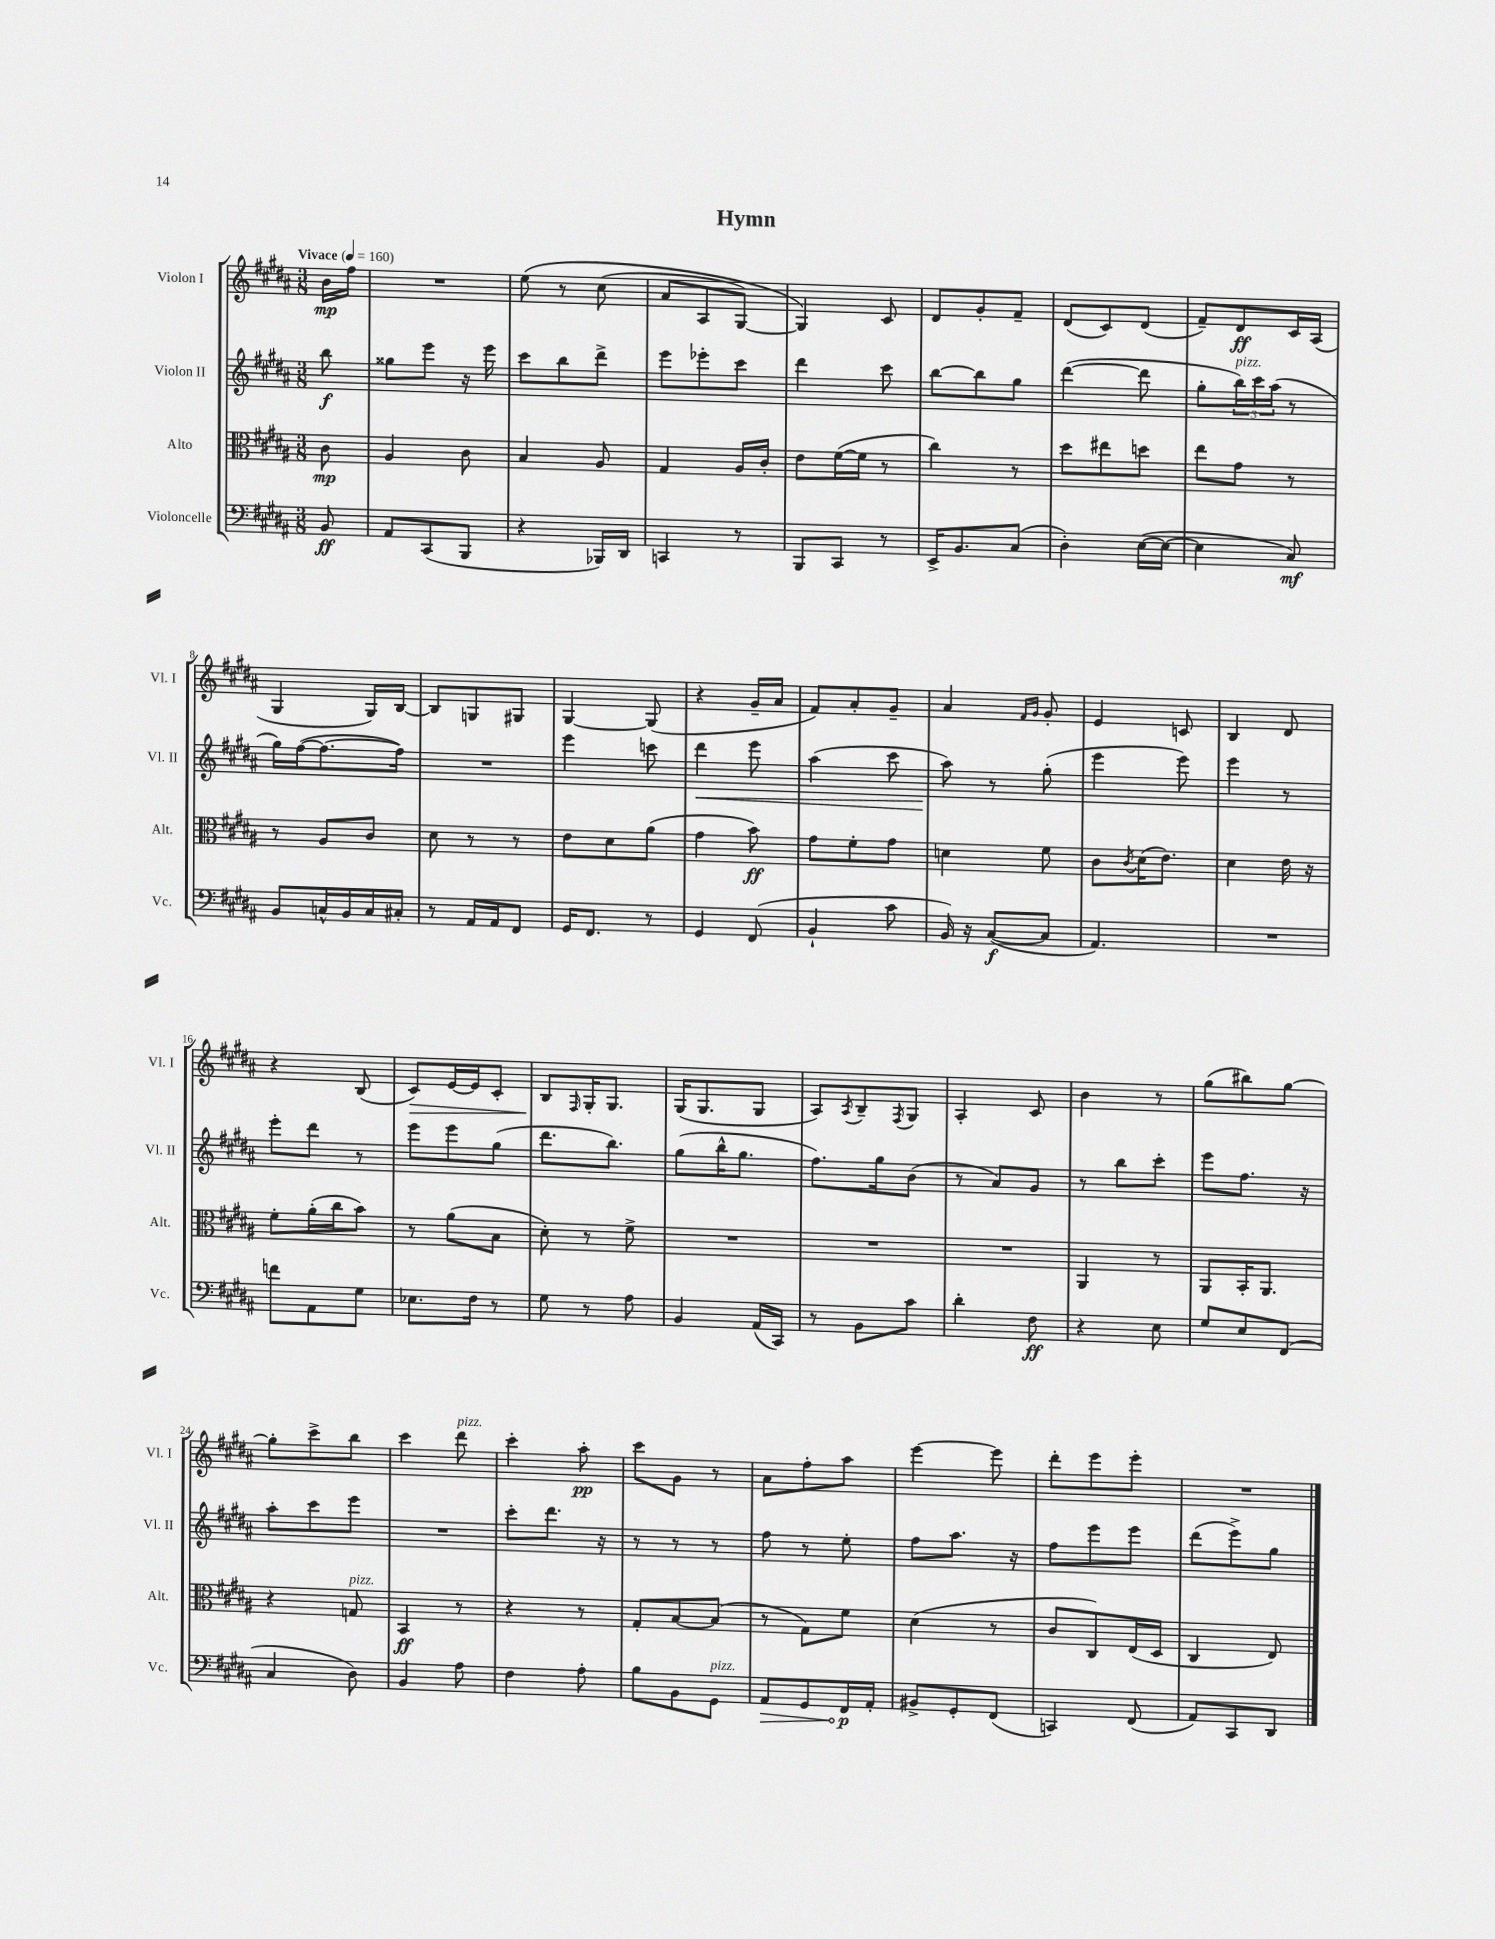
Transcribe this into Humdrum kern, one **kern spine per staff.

**kern	**dynam	**kern	**dynam	**kern	**dynam	**kern	**dynam
*part4	*part4	*part3	*part3	*part2	*part2	*part1	*part1
*staff4	*staff4	*staff3	*staff3	*staff2	*staff2	*staff1	*staff1
*I"Violoncelle	*	*I"Alto	*	*I"Violon II	*	*I"Violon I	*
*I'Vc.	*	*I'Alt.	*	*I'Vl. II	*	*I'Vl. I	*
*clefF4	*	*clefC3	*	*clefG2	*	*clefG2	*
*k[f#c#g#d#a#]	*	*k[f#c#g#d#a#]	*	*k[f#c#g#d#a#]	*	*k[f#c#g#d#a#]	*
*M3/8	*	*M3/8	*	*M3/8	*	*M3/8	*
*MM160	*	*MM160	*	*MM160	*	*MM160	*
=	=	=	=	=	=	=	=
!	!	!	!	!	!	!LO:TX:a:B:t=Vivace	!
8BB/	ff	8c#\	mp	8bb\	f	16b\LL	mp
.	.	.	.	.	.	16ff#\JJ	.
=1	=1	=1	=1	=1	=1	=1	=1
8AA#/L	.	4A#/	.	8gg##X\L	.	4.r	.
(8CC#/	.	.	.	8eee\J	.	.	.
8BBB/J	.	8c#\	.	16r	.	.	.
.	.	.	.	16eee\	.	.	.
=2	=2	=2	=2	=2	=2	=2	=2
4r	.	4B/	.	8ccc#\L	.	(8ee\	.
.	.	.	.	8bb\	.	8r	.
16BBB-X/LL)	.	8A#/	.	8ddd#^\J	.	(8cc#\	.
16DD#/JJ	.	.	.	.	.	.	.
=3	=3	=3	=3	=3	=3	=3	=3
4CCn/	.	4G#/	.	8eee\L	.	8a#/L	.
.	.	.	.	8eee-X'\	.	8A#/	.
8r	.	16A#/LL	.	8ccc#\J	.	[8G#/J)	.
.	.	16c#'/JJ	.	.	.	.	.
=4	=4	=4	=4	=4	=4	=4	=4
8BBB/L	.	8e\L	.	4ddd#\	.	4G#/])	.
8CC#/J	.	([16f#\L	.	.	.	.	.
.	.	16f#\JJ]	.	.	.	.	.
8r	.	8r	.	8ccc#\	.	8c#/	.
=5	=5	=5	=5	=5	=5	=5	=5
16EE^/KL	.	4cc#\)	.	[8bb\L	.	8d#/L	.
8.BB/	.	.	.	.	.	.	.
.	.	.	.	8bb\]	.	8g#'/	.
(8C#/J	.	8r	.	8gg#\J	.	8f#~/J	.
=6	=6	=6	=6	=6	=6	=6	=6
4D#'\)	.	8dd#\L	.	([4ddd#\	.	(8d#/L	.
.	.	8ee#X\	.	.	.	8c#/)	.
([16E\LL	.	8ddn\J	.	8ddd#\]	.	(8d#/J	.
16E\JJ_	.	.	.	.	.	.	.
=7	=7	=7	=7	=7	=7	=7	=7
4E\]	.	8ee\L	.	8gg#'\L	.	8f#~/L)	.
!	!	!	!	!LO:TX:a:i:t=pizz.	!	!	!
.	.	8g#\J	.	24bb\L)	.	8d#/	ff
.	.	.	.	24ccc#\	.	.	.
.	.	.	.	(24aa#\JJ	.	.	.
8C#/)	mf	8r	.	8r	.	16c#/L	.
.	.	.	.	.	.	(16A#/JJ	.
!!LO:LB:g=z
=8	=8	=8	=8	=8	=8	=8	=8
8BB/L	.	8r	.	16gg#\LL)	.	4G#/	.
.	.	.	.	([16ff#\J	.	.	.
16Cn^^/L	.	8A#/L	.	8.ff#\_	.	.	.
16BB/	.	.	.	.	.	.	.
16C/	.	8c#/J	.	.	.	16G#/LL)	.
16C#X'/JJ	.	.	.	16ff#\Jk])	.	[16B/JJ	.
=9	=9	=9	=9	=9	=9	=9	=9
8r	.	8d#\	.	4.r	.	8B/L]	.
16AA#/LL	.	8r	.	.	.	8Gn/	.
16AA#/J	.	.	.	.	.	.	.
8FF#/J	.	8r	.	.	.	8G#X/J	.
=10	=10	=10	=10	=10	=10	=10	=10
16GG#/KL	.	8e\L	.	4eee\	.	[4G#/	.
8.FF#/J	.	.	.	.	.	.	.
.	.	8d#\	.	.	.	.	.
8r	.	(8a#\J	.	8cccn\	.	(8G#/]	.
=11	=11	=11	=11	=11	=11	=11	=11
!	!	!	!	!	!LO:HP:b	!	!
4GG#/	.	4g#\	.	4ddd#\	<	4r	.
(8FF#/	.	8b\)	ff	8eee\	.	16g#~/LL	.
.	.	.	.	.	.	16a#/JJ	.
=12	=12	=12	=12	=12	=12	=12	=12
4BB`/	.	8g#\L	.	(4aa#\	.	8f#/L)	.
.	.	8f#'\	.	.	.	8a#'/	.
8c#\	.	8g#\J	.	8ccc#\	.	8g#~/J	.
=13	=13	=13	=13	=13	=13	=13	=13
16BB/)	.	4dn\	.	8aa#\)	.	4a#/	.
16r	.	.	.	.	.	.	.
([8C#/L	f	.	.	8r	[	.	.
.	.	.	.	.	.	16qqf#/LL	.
.	.	.	.	.	.	16qqg#/JJ	.
8C#/J]	.	8f#\	.	(8gg#'\	.	8g#'/	.
=14	=14	=14	=14	=14	=14	=14	=14
4.AA#/)	.	8c#\L	.	4eee\	.	4e/	.
.	.	8qc#/	.	.	.	.	.
.	.	(16d#\K	.	.	.	.	.
.	.	8.e\J)	.	.	.	.	.
.	.	.	.	8eee\)	.	8cn/	.
=15	=15	=15	=15	=15	=15	=15	=15
4.r	.	4d#\	.	4eee\	.	4B/	.
.	.	16e\	.	8r	.	8d#/	.
.	.	16r	.	.	.	.	.
!!LO:LB:g=z
=16	=16	=16	=16	=16	=16	=16	=16
8fn\L	.	8f#'\L	.	8eee'\L	.	4r	.
8AA#\	.	(16a#'\L	.	8ddd#\J	.	.	.
.	.	16cc#\J	.	.	.	.	.
8G#\J	.	8b\J)	.	8r	.	(8B/	.
=17	=17	=17	=17	=17	=17	=17	=17
!	!	!	!	!	!	!	!LO:HP:b
8.E-X\L	.	8r	.	8eee\L	.	8c#/L)	>
.	.	(8a#\L	.	8eee\	.	[16e/L	.
16F#\Jk	.	.	.	.	.	16e/J]	.
8r	.	8B\J	.	(8gg#\J	.	8c#'/J	.
=18	=18	=18	=18	=18	=18	=18	=18
8G#\	.	8d#'\)	.	8.ddd#\L	.	8B/L	.
.	.	.	.	.	.	16qqF#/	.
8r	.	8r	.	.	.	16G#'/K	]
.	.	.	.	8.bb\J)	.	8.G#/J	.
8A#\	.	8f#^\	.	.	.	.	.
=19	=19	=19	=19	=19	=19	=19	=19
4BB/	.	4.r	.	(8gg#\L	.	(16G#/KL	.
.	.	.	.	.	.	8.G#/	.
.	.	.	.	16bb^^\K	.	.	.
.	.	.	.	8.gg#\J	.	.	.
(16AA#/LL	.	.	.	.	.	8G#/J	.
16CC#/JJ)	.	.	.	.	.	.	.
=20	=20	=20	=20	=20	=20	=20	=20
8r	.	4.r	.	8.ff#\L)	.	8A#/L)	.
.	.	.	.	.	.	8qA#/	.
8BB\L	.	.	.	.	.	8B~/	.
.	.	.	.	16gg#\k	.	.	.
.	.	.	.	.	.	8qF#/	.
8c#\J	.	.	.	(8b\J	.	8G#/J	.
=21	=21	=21	=21	=21	=21	=21	=21
4d#'\	.	4.r	.	8r	.	4A#'/	.
.	.	.	.	8a#/L)	.	.	.
8F#\	ff	.	.	8g#/J	.	8c#/	.
=22	=22	=22	=22	=22	=22	=22	=22
4r	.	4AA#/	.	8r	.	4b\	.
.	.	.	.	8bb\L	.	.	.
8E\	.	8r	.	8ccc#'\J	.	8r	.
=23	=23	=23	=23	=23	=23	=23	=23
8G#/L	.	8AA#/L	.	8eee\L	.	(8gg#\L	.
8E/	.	16BB'/K	.	8.ff#\J	.	8bb#X\)	.
.	.	8.AA#/J	.	.	.	.	.
(8FF#/J	.	.	.	.	.	[8gg#\J	.
.	.	.	.	16r	.	.	.
!!LO:LB:g=z
=24	=24	=24	=24	=24	=24	=24	=24
4C#/	.	4r	.	8aa#'\L	.	8gg#'\L]	.
.	.	.	.	8ccc#\	.	8ccc#^\	.
!	!	!LO:TX:a:i:t=pizz.	!	!	!	!	!
8D#\)	.	8Gn/	.	8eee\J	.	8bb\J	.
=25	=25	=25	=25	=25	=25	=25	=25
4BB/	.	4BB/	ff	4.r	.	4ccc#\	.
!	!	!	!	!	!	!LO:TX:a:i:t=pizz.	!
8A#\	.	8r	.	.	.	8ddd#\	.
=26	=26	=26	=26	=26	=26	=26	=26
4F#\	.	4r	.	8ccc#'\L	.	4ccc#'\	.
.	.	.	.	8.ddd#\J	.	.	.
8A#'\	.	8r	.	.	.	8aa#'\	pp
.	.	.	.	16r	.	.	.
=27	=27	=27	=27	=27	=27	=27	=27
8B\L	.	8G#'/L	.	8r	.	8ccc#\L	.
8BB\	.	[8B/	.	8r	.	8g#\J	.
!LO:TX:a:i:t=pizz.	!	!	!	!	!	!	!
8GG#\J	.	(8B/J]	.	8r	.	8r	.
=28	=28	=28	=28	=28	=28	=28	=28
!	!LO:HP:b	!	!	!	!	!	!
8AA#/L	>	8r	.	8ff#\	.	8a#\L	.
8GG#/	.	8G#\L)	.	8r	.	8ff#'\	.
16FF#/L	p	8f#\J	.	8ee'\	.	8aa#\J	.
16AA#'/JJ	]	.	.	.	.	.	.
=29	=29	=29	=29	=29	=29	=29	=29
8BB#X^/L	.	(4d#\	.	8ff#\L	.	[4eee\	.
8GG#'/	.	.	.	8.aa#\J	.	.	.
(8FF#/J	.	8r	.	.	.	8eee\]	.
.	.	.	.	16r	.	.	.
=30	=30	=30	=30	=30	=30	=30	=30
4CCn/)	.	8c#/L	.	8ff#\L	.	8ddd#'\L	.
.	.	8C#/)	.	8eee\	.	8eee\	.
(8FF#/	.	(16E/L	.	8eee\J	.	8eee'\J	.
.	.	16D#/JJ	.	.	.	.	.
=31	=31	=31	=31	=31	=31	=31	=31
8AA#/L)	.	4C#/	.	(8ddd#\L	.	4.r	.
8CC#/	.	.	.	8eee^\)	.	.	.
8DD#/J	.	8E/)	.	8gg#\J	.	.	.
==	==	==	==	==	==	==	==
*-	*-	*-	*-	*-	*-	*-	*-
